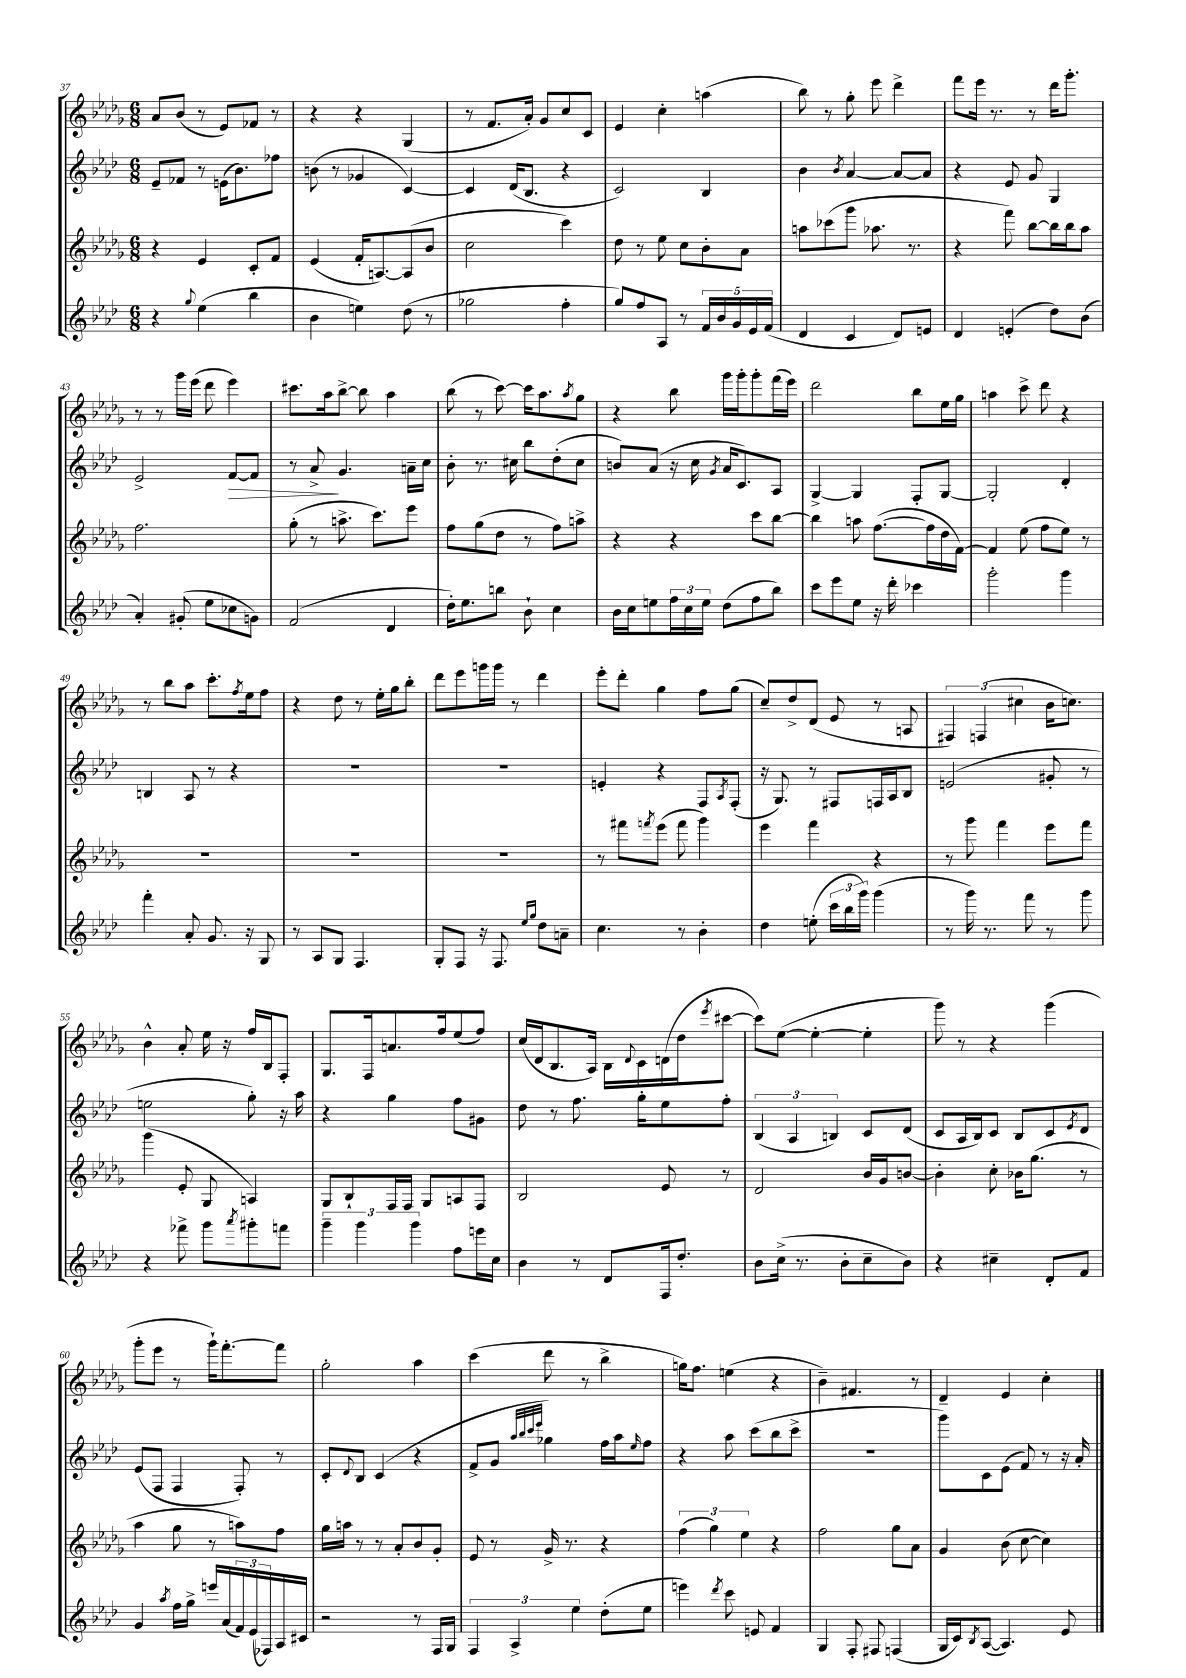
<<
\new StaffGroup <<
\new Staff = "s0" {
    \clef treble \key des \major \numericTimeSignature \time 6/8
    aes'8 bes'8( r8 ees'8) fes'8 r8 |
    r4 r4 ges4( |
    r8 f'8. aes'16-.) ges'8 c''8 c'8 |
    ees'4 c''4-. a''4( |
    bes''8) r8 ges''8-. ees'''8 des'''4-> |
    f'''8 ees'''16 r8. r8 des'''16 ges'''8.-. |
    r8 r8 ges'''16 ees'''16( des'''8 ees'''4) |
    cis'''8. aes''16 bes''8~-> bes''8 aes''4 |
    bes''8( r8 c'''8~) c'''16 aes''8. \acciaccatura { aes''8 } ges''8 |
    r4 bes''8 ges'''16 ges'''16-. ges'''8-. f'''16( ees'''16) |
    des'''2 bes''8 ees''16 ges''16 |
    a''4 c'''8-> des'''8 r4 |
    r8 bes''8 aes''8 c'''8.-. \acciaccatura { f''8 } ees''16 f''8 |
    r4 des''8 r8 ees''16-. ges''16 bes''8-. |
    des'''8 ees'''8 g'''16 g'''16 r8 des'''4 |
    ees'''8-. des'''8-. ges''4 f''8 ges''8( |
    c''8--) des''8-> des'8( ees'8 r8 a8 |
    \tuplet 3/2 { fis4) f4( cis''4 } bes'16 c''8.) |
    bes'4-^ aes'8-. ees''16 r16 f''16 bes16 f8-. |
    ges8. f16 a'8. f''16 ees''8( f''8) |
    c''16( des'16 bes8. aes16) bes16 \appoggiatura { des'8 } c'16 d'16( des''16 \acciaccatura { ees'''8 } cis'''8~ |
    cis'''8) ees''8~( ees''4~-. ees''4-. |
    ges'''8) r8 r4 ges'''4( |
    ges'''8-. ees'''8 r8 ges'''16-!) f'''8.~-. f'''8 |
    ges''2-. aes''4 |
    c'''4( des'''8 r8 bes''4-> |
    g''16) f''8. e''4( r4 |
    bes'4--) fis'4. r8 |
    des'4-- ees'4 c''4-. \bar "|." |
}
\new Staff = "s1" {
    \clef treble \key aes \major \numericTimeSignature \time 6/8
    ees'8-- fes'8 r8 e'16( bes'8.) fes''8 |
    b'8( r8 ges'4 c'4~) |
    c'4 des'16( bes8. r4 |
    c'2) bes4 |
    bes'4 \acciaccatura { bes'8 } aes'4~ aes'8~ aes'8 |
    r4 ees'8 g'8 g4 |
    ees'2-> f'8~\> f'8 |
    r8 aes'8->\! g'4. a'16-- c''16 |
    bes'8-. r8. cis''16 bes''8 des''8-.( cis''8 |
    b'8) aes'8( r16 c''16 \acciaccatura { g'8 } aes'16 c'8.) aes8 |
    g4~-> g4 f8-. g8~ |
    g2-. des'4-. |
    b4 aes8 r8 r4 |
    R2. |
    R2. |
    e'4-. r4 f8 \acciaccatura { aes8 } f8-.( |
    r16 g8.) r8 fis8 f16 aes16 bes8 |
    e'2( gis'8-. r8 |
    e''2 g''8-.) r16 aes''16 |
    r4 g''4 f''8 gis'8 |
    des''8 r8 f''8. g''16-. ees''8 f''8-. |
    \tuplet 3/2 { bes4( aes4 b4) } c'8 des'8( |
    c'8 aes16 bes16) c'8 bes8 c'8 \acciaccatura { ees'8 } des'8 |
    ees'8( f8 f4 f8-.) r8 |
    c'8-. \appoggiatura { des'8 } bes8 c'4( r4 |
    f'8-> g'8 \grace { aes''32 bes''32 c'''32 ees'''32 } ges''4) f''16 aes''16 \grace { ees''16 } f''8 |
    r4 aes''8 c'''8( bes''8 c'''8-> |
    R2. |
    g'''8) c'8 ees'8( f'8) r8 r16 aes'16-. \bar "|." |
}
\new Staff = "s2" {
    \clef treble \key des \major \numericTimeSignature \time 6/8
    r4 ees'4 c'8-. f'8 |
    ees'4( f'16-. a8.~) a8( bes'8 |
    c''2 c'''4) |
    des''8 r8 ees''8 c''8 bes'8-. aes'8 |
    a''8 ces'''8( ges'''8 aes''8. r8. |
    r4 f'''8) bes''8~ bes''16 bes''16 aes''8 |
    f''2. |
    ges''8-.( r8 a''8.-> c'''8.) ees'''8 |
    f''8 ges''8( des''8 r8 f''8) a''8-> |
    r4 r4 c'''8 bes''8~ |
    bes''4 a''8 f''8.~( f''16 des''16 f'16~) |
    f'4 ees''8( f''8 ees''8) r8 |
    R2. |
    R2. |
    R2. |
    r8 fis'''8 \acciaccatura { f'''8 } ees'''8( f'''8 ges'''4) |
    ees'''4 f'''4 r4 |
    r8 ges'''8 f'''4 ees'''8 f'''8 |
    ges'''4( ees'8-. ges8 a4) |
    ges8 bes8-! f16 f16 ges8 a8 f8 |
    bes2 ees'8 r8 |
    des'2 bes'16 ges'16 b'8~ |
    b'4-. c''8-. bes'16 ges''8.( r8 |
    aes''4 ges''8 r8 a''8) f''8 |
    ges''16 a''16 r8 r8 aes'8-. bes'8 ges'8-. |
    ees'8 r8 ges'16-> r8. r4 |
    \tuplet 3/2 { f''4( ges''4) ees''4 } r4 |
    f''2 ges''8 aes'8 |
    ges'4 bes'8( c''8~ c''4) \bar "|." |
}
\new Staff = "s3" {
    \clef treble \key aes \major \numericTimeSignature \time 6/8
    r4 \appoggiatura { g''8 } ees''4( bes''4 |
    bes'4 e''4) des''8( r8 |
    ges''2 f''4-. |
    g''8) f''8 aes8 r8 \tuplet 5/4 { f'16 bes'16 g'16 ees'16 f'16( } |
    des'4 c'4 des'8) e'8 |
    des'4 e'4-.( des''8) bes'8( |
    aes'4-.) gis'8-.( ees''8 ces''8 g'8) |
    f'2( des'4 |
    des''16-.) ees''8. b''8 bes'8-! c''4 |
    bes'16 c''16 e''8 \tuplet 3/2 { f''16 c''16 e''16 } des''8( f''8 bes''8) |
    c'''8 ees'''8 ees''8 r16 des'''16-. ces'''4 |
    g'''2-. g'''4 |
    f'''4-. aes'8-. g'8. r16 g8 |
    r8 aes8 g8 f4. |
    g8-. f8 r16 f8. \grace { ees''16 g''16 } des''8 a'8-- |
    c''4. r8 bes'4-. |
    des''4 e''8-.( \tuplet 3/2 { c'''16 bes''16 g'''16) } g'''4( |
    r8 g'''16) r8. f'''8 r8 g'''8 |
    r4 fes'''8-> g'''8 \acciaccatura { aes'''8 } gis'''8-. f'''8 |
    \tuplet 3/2 { g'''4-- g'''4 g'''4 } f''8 e'''16 c''16 |
    bes'4 r8 des'8 f16 des''8.-. |
    bes'8 c''16->( r8. bes'8-. c''8-- bes'8) |
    r4 cis''4-- des'8-. f'8 |
    g'4 \acciaccatura { aes''8 } f''16 g''16-> e'''16 aes'16( \tuplet 3/2 { f'16) ees'16( fes16) } aes16 cis'16 |
    r2 r8 f16 g16 |
    \tuplet 3/2 { f4 aes4-> ees''4 } des''8-.( ees''8 |
    e'''4) \acciaccatura { des'''8 } c'''8 e'8 f'4 |
    g4 f8-. fis8 f4( |
    g16 c'16) \acciaccatura { bes8 } aes8~( aes4.) ees'8 \bar "|." |
}
>>
>>
\layout { \context { \Score currentBarNumber = #37 } }
